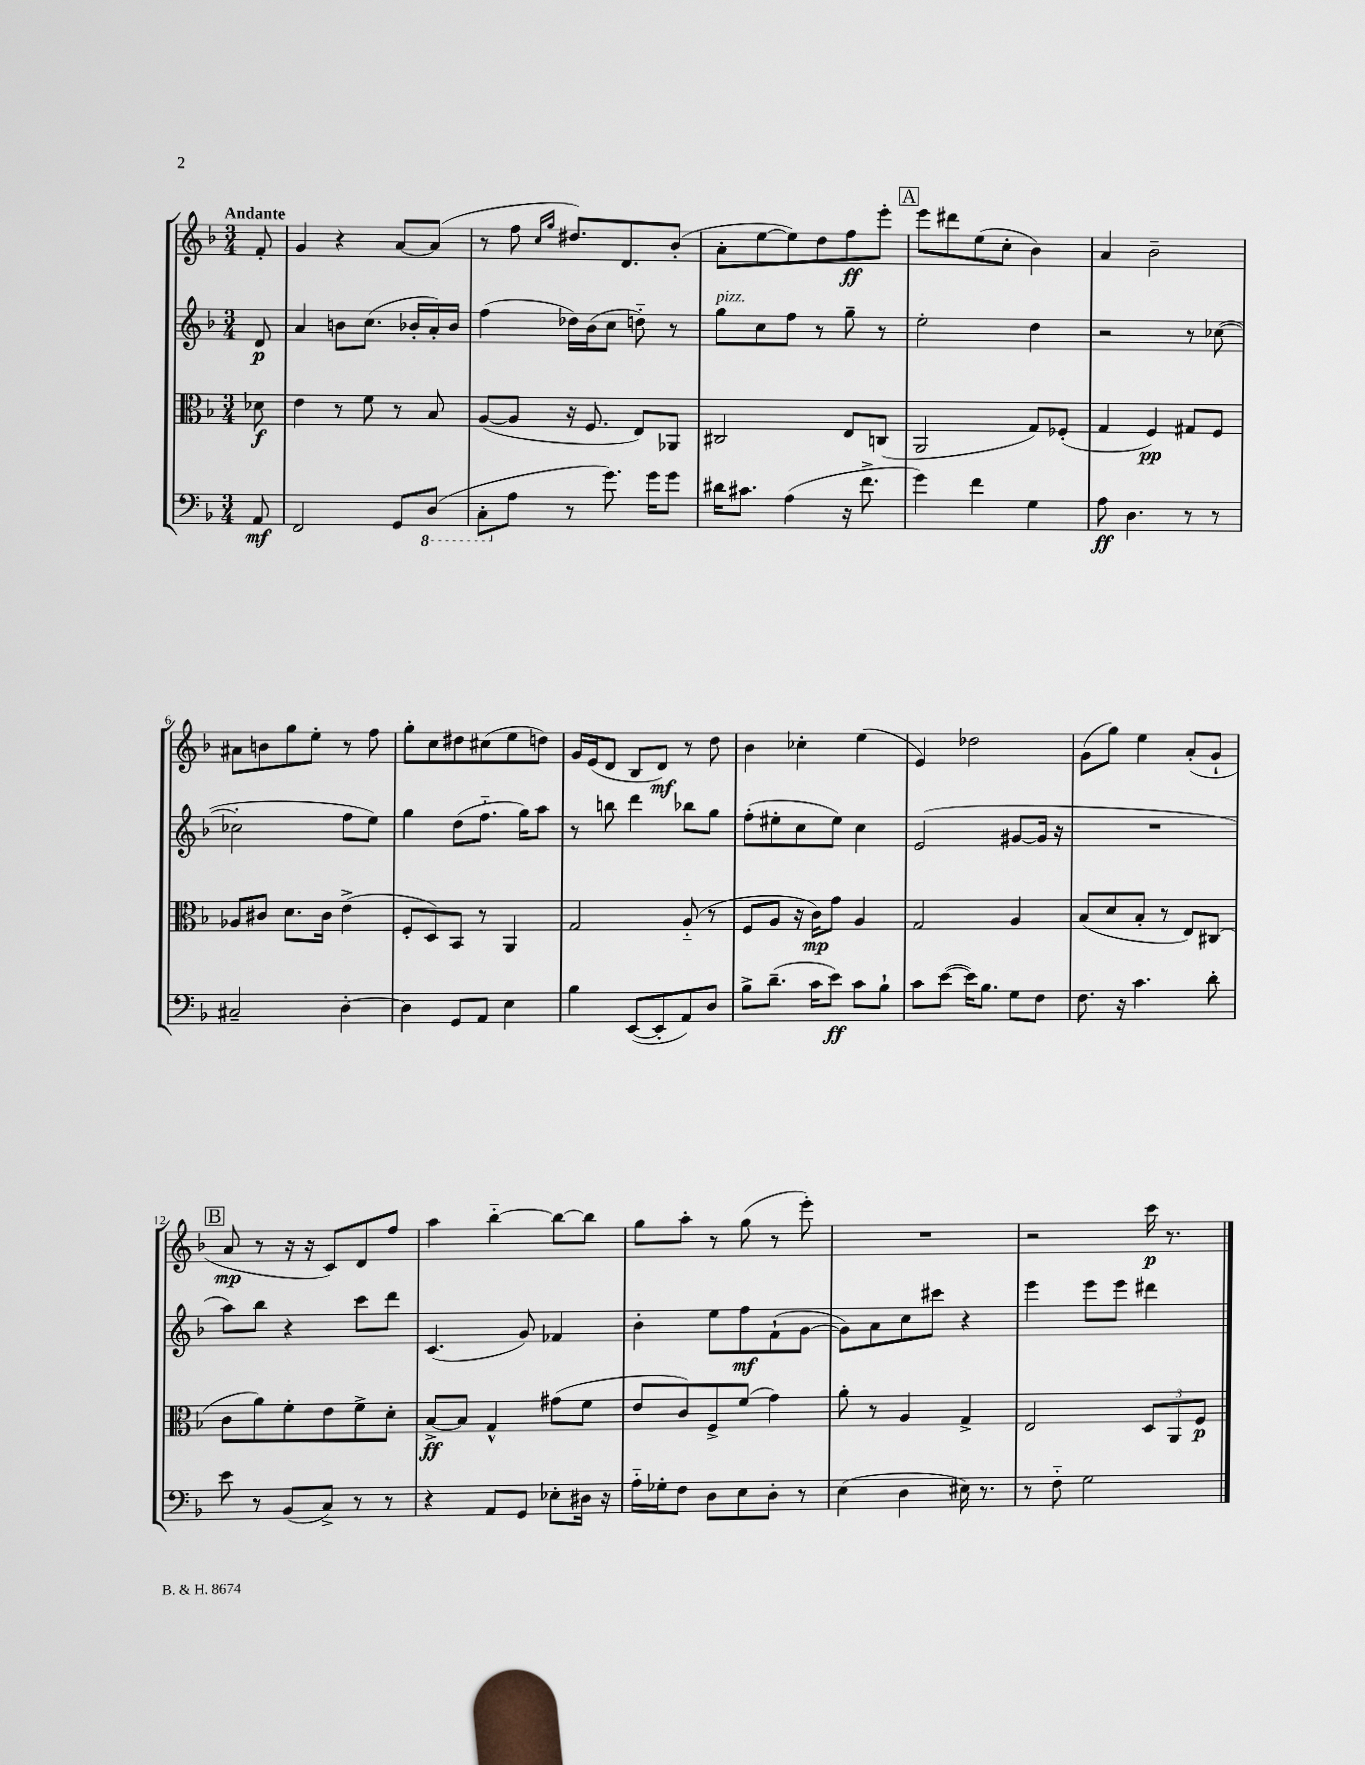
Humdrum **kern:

**kern	**kern	**kern	**kern
*staff4	*staff3	*staff2	*staff1
*clefF4	*clefC3	*clefG2	*clefG2
*k[b-]	*k[b-]	*k[b-]	*k[b-]
*M3/4	*M3/4	*M3/4	*M3/4
8AA/	8d-\	8d/	8f'/
=	=	=	=
2FF/	4e\	4a/	4g/
.	8r	8b\L	4r
.	8f\	(8.cc\J	.
8GG/L	8r	.	[8a/L
.	.	16b-'/LL	.
(8DD/J	8B-/	16a'/)	(8a/]J
.	.	16b-/JJ	.
=	=	=	=
8CC'\L	([8A/L	(4ff\	8r
8A\J	8A/]J	.	8ff\
.	.	.	16qqcc/LL
.	.	.	16qqgg/JJ
8r	16r	16dd-\LL)	8.dd#/L)
.	8.F/	(16b-\J	.
8.g\)	.	8cc\J	.
.	.	.	8.d/
.	8E/L)	8dd'~\)	.
16g\LK	.	.	.
8g\J	8AA-/J	8r	(8b-'/J
=	=	=	=
16d#\LK	2C#/	8gg\L	8a'\L
8.c#\J	.	.	.
.	.	8cc\	[8ee\
(4A\	.	8ff\J	8ee\])
.	.	8r	8dd\
16r	8E/L	8gg~\	8ff\
8.f^\	.	.	.
.	(8C/J	8r	8eee'\J
=	=	=	=
4g\)	2AA/	2ee'\	8eee\L
.	.	.	8ddd#\
4f\	.	.	(8ee\
.	.	.	8cc'\J
4G\	8G/L)	4dd\	4b-\)
.	(8F-'/J	.	.
=	=	=	=
8A\	4G/	2r	4a/
4.D\	.	.	.
.	4F/)	.	2b-~\
8r	8G#/L	8r	.
8r	8F/J	([8cc-\	.
=	=	=	=
2C#~/	8A-/L	2cc-'\]	8a#\L
.	8c#/J	.	8b\
.	8.d\L	.	8gg\
.	.	.	8ee'\J
.	16c#\Jk	.	.
[4D'\	(4e^\	8ff\L	8r
.	.	8ee\J)	8ff\
=	=	=	=
4D\]	8F'/L	4gg\	8gg'\L
.	8D/)	.	8cc\
8GG/L	8BB-/J	(8dd\L	8dd#\
8AA/J	8r	8.ff'~\J	(8cc#\
4E\	4AA/	.	8ee\
.	.	16gg\LK)	.
.	.	8aa\J	8dd\J)
=	=	=	=
4B-\	2G/	8r	16g/LL
.	.	.	(16e/J
.	.	8bb\	8d/J
([8EE/L	.	4ddd\	8B-/L
8EE'/]	.	.	8d/J)
8AA/)	(8A'~/	8bb-\L	8r
8D/J	8r	8gg\J	8dd\
=	=	=	=
8B-^\L	8F/L	(8ff'\L	4b-\
(8.d~\J	8A/J	8ee#'\	.
.	16r	8cc\	4cc-'\
16c\LK	16c\LK)	.	.
8e\J)	8g\J	8ee#\J)	.
8c\L	4A/	4cc\	(4ee\
8B-`\J	.	.	.
=	=	=	=
8c\L	2G/	(2e/	4e/)
([8e\J	.	.	.
16e\]LK)	.	.	2dd-\
8.B-\J	.	.	.
8G\L	4A/	[8g#/L	.
8F\J	.	16g#/]Jk	.
.	.	16r	.
=	=	=	=
8.F\	(8B-/L	2.r	(8g\L
.	8d/	.	8gg\J)
16r	.	.	.
4.c\	8B-'/J	.	4ee\
.	8r	.	.
.	8E/L)	.	(8a'/L
8d'\	(8C#/J	.	8g`/J
=	=	=	=
8e\	8c\L	8aa\L)	8a/
8r	8a\)	8bb-\J	8r
(8BB-/L	8f'\	4r	16r
.	.	.	16r
8C^/J)	8e\	.	8c/L)
8r	8f^\	8ccc\L	8d/
8r	8d'\J	8ddd\J	8ff/J
=	=	=	=
4r	[8B-^/L	(4.c/	4aa\
.	8B-/]J	.	.
8AA/L	4G^^/	.	[4bb-'~\
8GG/J	.	8g/)	.
8E-'\L	(8g#\L	4f-/	8bb-\_L
16D#\Jk	8f\J	.	8bb-\]J
16r	.	.	.
=	=	=	=
16A'~\LL	8e/L	4b-'\	8gg\L
16G-'\J	.	.	.
8F\J	8c/)	.	8aa'\J
8D\L	8F^/	8ee\L	8r
8E\	(8f/J	8ff\	(8gg\
8D'\J	4g\)	(8f`\	8r
8r	.	[8g\J	8eee'\)
=	=	=	=
(4E\	8a'\	8g\]L)	2.r
.	8r	8a\	.
4D\	4A/	8cc\	.
.	.	8ccc#\J	.
16E#\)	4G^/	4r	.
8.r	.	.	.
=	=	=	=
8r	2E/	4eee\	2r
8F'~\	.	.	.
2G\	.	8eee\L	.
.	.	8eee\J	.
.	12D/L	4ddd#\	16ccc\
.	.	.	8.r
.	12AA/	.	.
.	12F/J	.	.
==	==	==	==
*-	*-	*-	*-
